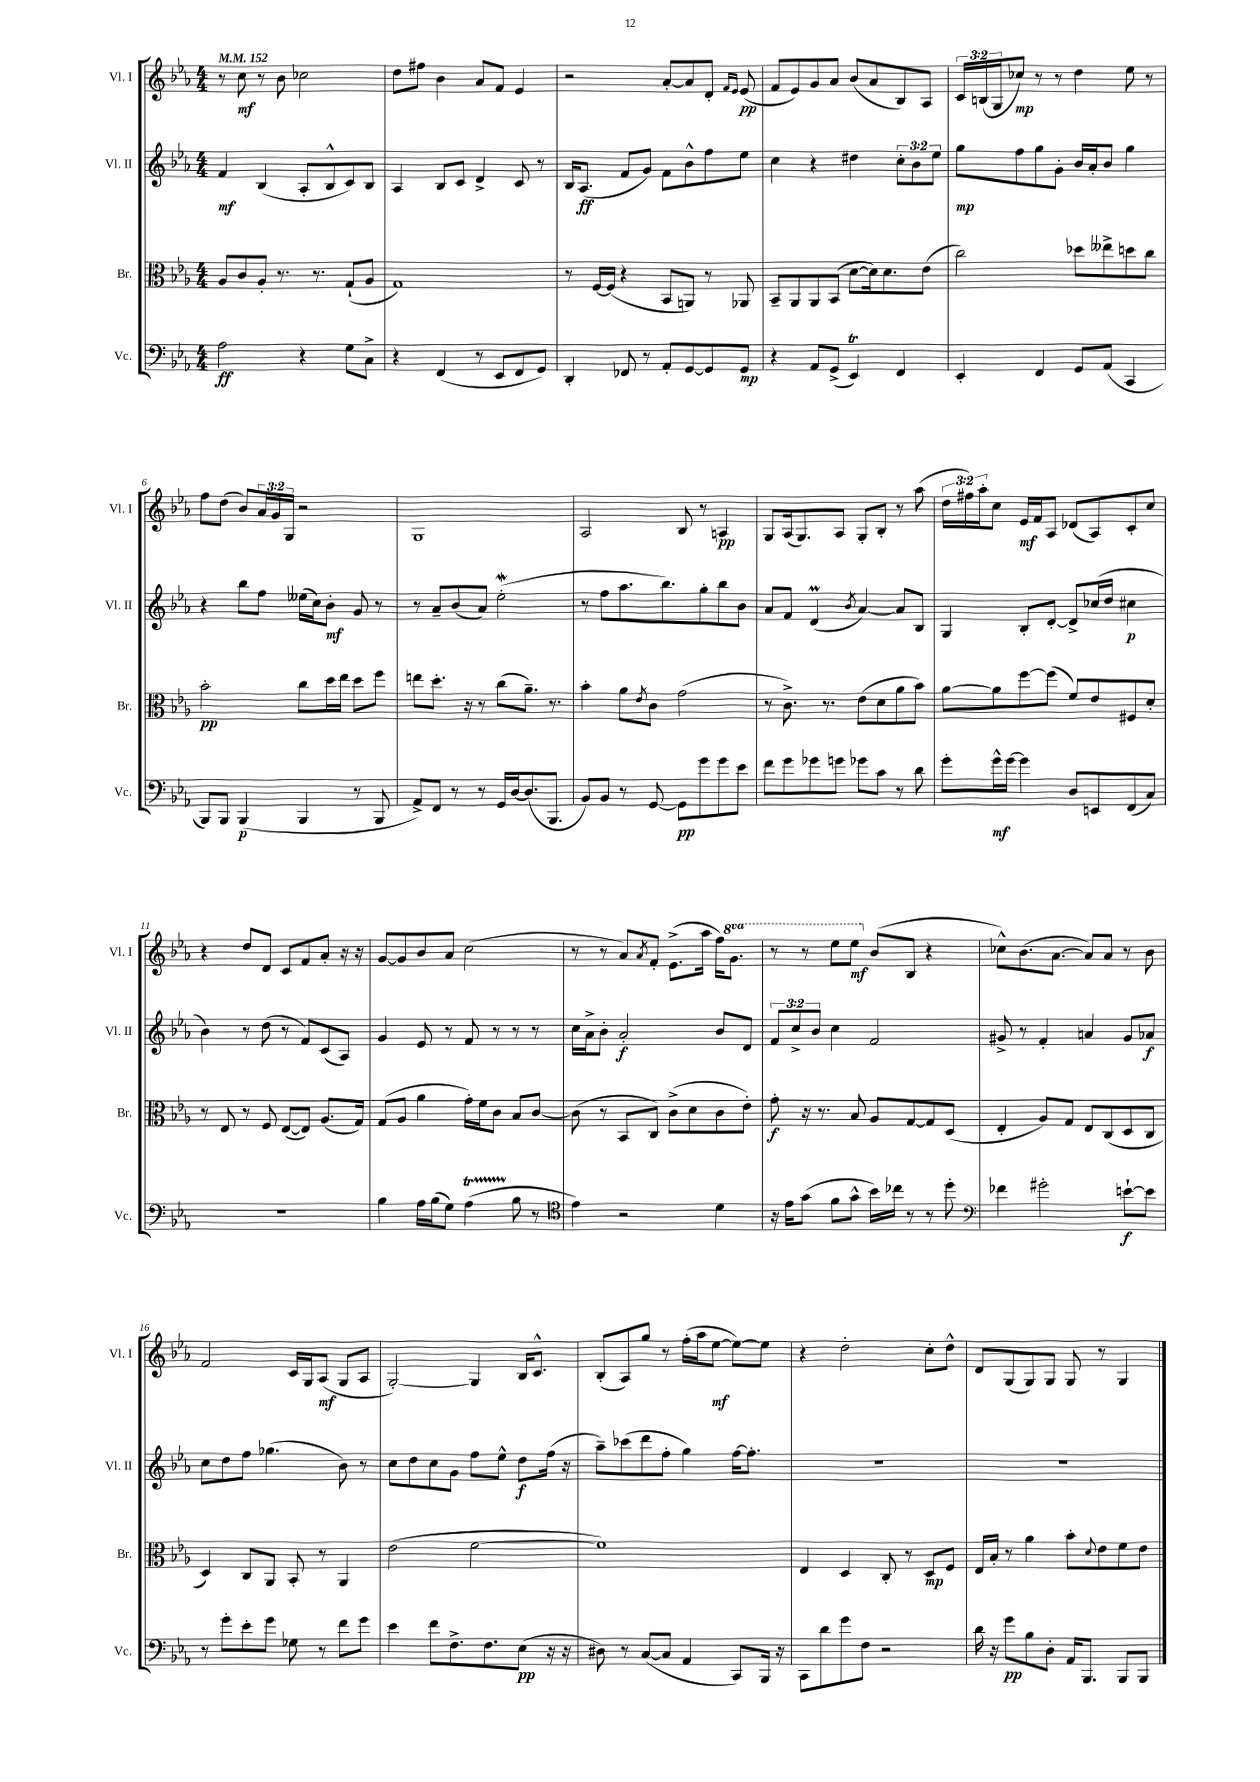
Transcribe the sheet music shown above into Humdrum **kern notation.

**kern	**dynam	**kern	**dynam	**kern	**dynam	**kern	**dynam
*part4	*part4	*part3	*part3	*part2	*part2	*part1	*part1
*staff4	*staff4	*staff3	*staff3	*staff2	*staff2	*staff1	*staff1
*I"Vc.	*	*I"Br.	*	*I"Vl. II	*	*I"Vl. I	*
*I'Vc.	*	*I'Br.	*	*I'Vl. II	*	*I'Vl. I	*
*clefF4	*	*clefC3	*	*clefG2	*	*clefG2	*
*k[b-e-a-]	*	*k[b-e-a-]	*	*k[b-e-a-]	*	*k[b-e-a-]	*
*M4/4	*	*M4/4	*	*M4/4	*	*M4/4	*
*MM152	*	*MM152	*	*MM152	*	*MM152	*
=1	=1	=1	=1	=1	=1	=1	=1
2A-\	ff	8A-/L	.	4f/	mf	8r	.
.	.	8c/	.	.	.	8cc\	mf
.	.	8A-'/J	.	(4B-/	.	8r	.
.	.	8.r	.	.	.	8b-\	.
4r	.	.	.	8A-'/L	.	2cc-X\	.
.	.	8.r	.	.	.	.	.
.	.	.	.	8B-^^/	.	.	.
8G\L	.	(8G`/L	.	8c/)	.	.	.
8C^\J	.	8A-/J	.	8B-/J	.	.	.
=2	=2	=2	=2	=2	=2	=2	=2
4r	.	1G)	.	4A-/	.	8dd\L	.
.	.	.	.	.	.	8ff#X\J	.
(4FF/	.	.	.	8B-/L	.	4b-\	.
.	.	.	.	8c/J	.	.	.
8r	.	.	.	4d^/	.	8a-/L	.
8EE-/L	.	.	.	.	.	8f/J	.
8FF/	.	.	.	8c/	.	4e-/	.
8GG/J)	.	.	.	8r	.	.	.
=3	=3	=3	=3	=3	=3	=3	=3
4DD'/	.	8r	.	16B-/KL	.	2r	.
.	.	.	.	(8.A-/J	ff	.	.
.	.	[16F/LL	.	.	.	.	.
.	.	(16F/JJ]	.	.	.	.	.
8FF-X/	.	4r	.	8f/L	.	.	.
8r	.	.	.	8g/J)	.	.	.
8AA-'/L	.	8BB-/L	.	8f\L	.	[8a-'/L	.
[8GG/	.	8AAn/J)	.	8b-^^\	.	8a-/]	.
8GG/]	.	8r	.	8ff\	.	8d'/J	.
.	.	.	.	.	.	16qqf/LL	.
.	.	.	.	.	.	16qqe-/JJ	.
8GG/J	mp	8AA-X/	.	8ee-\J	.	(8e-/	pp
=4	=4	=4	=4	=4	=4	=4	=4
4r	.	8BB-~/L	.	4cc\	.	8f/L	.
.	.	8AA-/	.	.	.	8e-/)	.
8AA-/L	.	8AA-/	.	4r	.	8g/	.
(8GG^/J	.	(8BB-/J	.	.	.	8a-/J	.
4EE-T/)	.	[8d\L	.	4dd#X\	.	(8b-/L	.
.	.	16d\k])	.	.	.	8a-/	.
.	.	8.d\	.	.	.	.	.
4FF/	.	.	.	12cc'\L	.	8B-/)	.
.	.	.	.	12b-\	.	.	.
.	.	(8e-\J	.	.	.	8A-/J	.
.	.	.	.	12ee-\J	.	.	.
=5	=5	=5	=5	=5	=5	=5	=5
4EE-'/	.	2cc\)	.	8gg\L	mp	24c/LL	.
.	.	.	.	.	.	(24Bn/	.
.	.	.	.	.	.	24G/J	.
.	.	.	.	8ff\	.	8cc-X/J)	mp
4FF/	.	.	.	8gg\	.	8r	.
.	.	.	.	8g'\J	.	8r	.
8GG/L	.	8dd-X\L	.	16b-/LL	.	4dd\	.
.	.	.	.	16a-'/J	.	.	.
(8AA-/J	.	8ee--X^\	.	8b-/J	.	.	.
4CC/	.	8ddn\	.	4gg\	.	8ee-\	.
.	.	8cc\J	.	.	.	8r	.
!!LO:LB:g=z
=6	=6	=6	=6	=6	=6	=6	=6
8BBB-/L)	.	2b-'\	pp	4r	.	8ff\L	.
8BBB-/J	.	.	.	.	.	(8dd\J	.
(4BBB-/	p	.	.	8bb-\L	.	8b-/L)	.
.	.	.	.	8ff\J	.	24a-/L	.
.	.	.	.	.	.	24g/	.
.	.	.	.	.	.	24G/JJ	.
4BBB-/	.	8cc\L	.	(16ee--X\LL	.	2r	.
.	.	.	.	16cc\J)	.	.	.
.	.	16dd\L	.	8b-'\J	mf	.	.
.	.	16ee-\JJ	.	.	.	.	.
8r	.	8dd\L	.	8g/	.	.	.
8BBB-/	.	8ff\J	.	8r	.	.	.
=7	=7	=7	=7	=7	=7	=7	=7
8AA-^/L)	.	8een\L	.	8r	.	1G	.
8FF/J	.	8.dd'\J	.	8a-~/L	.	.	.
8r	.	.	.	(8b-/	.	.	.
.	.	16r	.	.	.	.	.
8r	.	8r	.	8a-/J)	.	.	.
16GG/LL	.	(8cc\L	.	(2ee-w'\	.	.	.
[16D/J	.	.	.	.	.	.	.
(8.D/]	.	8.a-~\J)	.	.	.	.	.
8.BBB-/J	.	8.r	.	.	.	.	.
=8	=8	=8	=8	=8	=8	=8	=8
8BB-/L)	.	4b-'\	.	8r	.	2A-/	.
8BB-/J	.	.	.	8ff\L	.	.	.
8r	.	8a-\L	.	8.aa-\	.	.	.
.	.	8qe-/	.	.	.	.	.
[8GG/	.	8c\J	.	.	.	.	.
.	.	.	.	8.bb-\)	.	.	.
8GG\L]	pp	(2g\	.	.	.	8B-/	.
8g\	.	.	.	8gg'\	.	8r	.
8g\	.	.	.	8bb-\	.	4An/	pp
8e-\J	.	.	.	8b-\J	.	.	.
=9	=9	=9	=9	=9	=9	=9	=9
8f\L	.	8r	.	8a-/L	.	8G/L	.
8g\	.	8.c^\)	.	8f/J	.	(16A-/k	.
.	.	.	.	.	.	8.G/)	.
8g-X\	.	.	.	(4dm/	.	.	.
.	.	8.r	.	.	.	.	.
8gn\J	.	.	.	.	.	8A-/J	.
.	.	.	.	8qb-/	.	.	.
8g-X\L	.	(8e-\L	.	[4a-/)	.	8G'/L	.
8c\J	.	8d\	.	.	.	8B-'/J	.
8r	.	8a-\	.	8a-/L]	.	8r	.
8d\	.	8b-\J)	.	8B-/J	.	(8aa-\	.
=10	=10	=10	=10	=10	=10	=10	=10
8g'\L	.	[8a-\L	.	4G/	.	24dd\LL	.
.	.	.	.	.	.	24ff#X\)	.
.	.	.	.	.	.	24aa-'\J	.
16g^^\L	mf	8a-\]	.	.	.	8cc\J	.
[16g\JJ	.	.	.	.	.	.	.
4g\]	.	[8ff\	.	8B-'/L	.	16e-/LL	mf
.	.	.	.	.	.	16f/J	.
.	.	(8ff\J]	.	[8d'/J	.	8A-/J	.
8D/L	.	8f/L)	.	8d^/L]	.	(8d-X/L	.
8EEn/	.	8e-/	.	(16cc-X/L	.	8A-/)	.
.	.	.	.	16dd/JJ	.	.	.
(8FF/	.	8F#X/	.	4cc#X\	p	8c'/	.
8C/J)	.	8d'/J	.	.	.	8cc/J	.
!!LO:LB:g=z
=11	=11	=11	=11	=11	=11	=11	=11
1r	.	8r	.	4b-\)	.	4r	.
.	.	8E-/	.	.	.	.	.
.	.	8r	.	8r	.	8dd/L	.
.	.	8F/	.	(8dd\	.	8d/J	.
.	.	([8E-/L	.	8r	.	8c/L	.
.	.	8E-/J])	.	8f/L)	.	8f/	.
.	.	(8.A-/L	.	(8c/	.	8a-'/J	.
.	.	.	.	8A-/J)	.	16r	.
.	.	16G/Jk)	.	.	.	16r	.
=12	=12	=12	=12	=12	=12	=12	=12
4B-\	.	(8G/L	.	4g/	.	[8g/L	.
.	.	8A-/J	.	.	.	8g/]	.
16A-\LL	.	4a-\	.	8e-/	.	8b-/	.
(16B-\J	.	.	.	.	.	.	.
8G\J)	.	.	.	8r	.	8a-/J	.
(4A-T\	.	16g'\LL)	.	8f/	.	(2cc\	.
.	.	16f\J	.	.	.	.	.
.	.	8c\J	.	8r	.	.	.
8B-\	.	8B-/L	.	8r	.	.	.
8r	.	[8c/J	.	8r	.	.	.
=13	=13	=13	=13	=13	=13	=13	=13
*clefC4	*	*	*	*	*	*	*
4e-\)	.	(8c\]	.	16cc\LL	.	8r	.
.	.	.	.	16a-^\J	.	.	.
.	.	8r	.	8b-'\J	.	8r	.
2r	.	8BB-/L	.	2a-'/	f	8a-/L)	.
.	.	.	.	.	.	8qa-/	.
.	.	8C/J)	.	.	.	8f'/J	.
.	.	(8c^\L	.	.	.	(8.e-^\L	.
.	.	8d\	.	.	.	.	.
.	.	.	.	.	.	16aa-\Jk	.
4d\	.	8c\	.	8b-/L	.	16ff\KL)	.
*	*	*	*	*	*	*8va	*
.	.	.	.	.	.	8.gg\J	.
.	.	8e-'\J)	.	8d/J	.	.	.
=14	=14	=14	=14	=14	=14	=14	=14
16r	.	8g'\	f	12f/L	.	8r	.
16e-\KL	.	.	.	.	.	.	.
.	.	.	.	12cc^/	.	.	.
(8g\J	.	16r	.	.	.	8r	.
.	.	.	.	12b-/J	.	.	.
.	.	8.r	.	.	.	.	.
8f\L	.	.	.	4cc\	.	8eee-\L	.
8g^^\J	.	8B-/	.	.	.	8eee-\J	mf
*	*	*	*	*	*	*X8va	*
16b-\LL)	.	8A-/L	.	2f/	.	(8b-/L	.
16cc-X\JJ	.	.	.	.	.	.	.
8r	.	[8G/	.	.	.	8B-/J	.
8r	.	8G/]	.	.	.	4r	.
8dd'\	.	(8D/J	.	.	.	.	.
=15	=15	=15	=15	=15	=15	=15	=15
*clefF4	*	*	*	*	*	*	*
4f-X\	.	4E-'/	.	8g#X^/	.	8cc-X^^\L)	.
.	.	.	.	8r	.	(8.b-\	.
2g#X'\	.	8A-/L)	.	4f'/	.	.	.
.	.	.	.	.	.	[8.a-\J	.
.	.	8G/J	.	.	.	.	.
.	.	8E-/L	.	4an/	.	8a-/L])	.
.	.	(8C/	.	.	.	8a-/J	.
[8en`\L	f	8D/	.	8g#/L	.	8r	.
8e\J]	.	8C/J	.	8a-X/J	f	8b-\	.
!!LO:LB:g=z
=16	=16	=16	=16	=16	=16	=16	=16
8r	.	4D/)	.	8cc\L	.	2f/	.
8g'\L	.	.	.	8dd\	.	.	.
8e-'\	.	8C/L	.	8ff\J	.	.	.
8g\J	.	8AA-/J	.	(4.gg-X\	.	.	.
8G-X\	.	8BB-'/	.	.	.	16c/LL	.
.	.	.	.	.	.	16G/J	.
8r	.	8r	.	.	.	(8A-/J	mf
8f\L	.	4AA-/	.	8b-\)	.	8G/L	.
8g\J	.	.	.	8r	.	8A-/J	.
=17	=17	=17	=17	=17	=17	=17	=17
4e-\	.	(2e-\	.	8cc\L	.	[2G'/)	.
.	.	.	.	8dd\	.	.	.
8f\L	.	.	.	8cc\	.	.	.
8.F^\	.	.	.	8g\J	.	.	.
.	.	[2f\	.	8ff\L	.	4G/]	.
8.F\	.	.	.	.	.	.	.
.	.	.	.	8ee-^^\J	.	.	.
(8E-\J	pp	.	.	8dd\L	f	16B-/KL	.
.	.	.	.	.	.	8.c^^/J	.
16r	.	.	.	(16ff\Jk	.	.	.
16r	.	.	.	16r	.	.	.
=18	=18	=18	=18	=18	=18	=18	=18
8D#X\)	.	1f])	.	8aa-~\L)	.	(8B-'/L	.
8r	.	.	.	(8ccc-X\	.	8A-/)	.
([8C/L	.	.	.	8ddd\	.	8gg/J	.
8C/J]	.	.	.	8ff'\J	.	8r	.
4AA-/	.	.	.	4gg\)	.	(16ff'\LL	.
.	.	.	.	.	.	16aa-\J	.
.	.	.	.	.	.	[8ee-\J	mf
8CC/L)	.	.	.	[16ff\KL	.	8ee-\L_)	.
.	.	.	.	8.ff'\J]	.	.	.
16BBB-/Jk	.	.	.	.	.	8ee-\J]	.
16r	.	.	.	.	.	.	.
=19	=19	=19	=19	=19	=19	=19	=19
8CC\L	.	4E-/	.	1r	.	4r	.
8d\	.	.	.	.	.	.	.
8g\	.	4D/	.	.	.	2dd'\	.
8F\J	.	.	.	.	.	.	.
2r	.	8C'/	.	.	.	.	.
.	.	8r	.	.	.	.	.
.	.	8D/L	mp	.	.	8cc'\L	.
.	.	8F/J	.	.	.	8dd^^\J	.
=20	=20	=20	=20	=20	=20	=20	=20
16d\	.	16E-/LL	.	1r	.	8d/L	.
16r	.	16B-'/JJ	.	.	.	.	.
8g\L	pp	8r	.	.	.	(8G/	.
8B-\	.	4a-\	.	.	.	8G/)	.
8D'\J	.	.	.	.	.	8G/J	.
16AA-/KL	.	8b-'\L	.	.	.	8G/	.
8.BBB-/J	.	.	.	.	.	.	.
.	.	8qqd/	.	.	.	.	.
.	.	8e-\	.	.	.	8r	.
8BBB-/L	.	8f\	.	.	.	4G/	.
8BBB-/J	.	8e-\J	.	.	.	.	.
==	==	==	==	==	==	==	==
*-	*-	*-	*-	*-	*-	*-	*-
